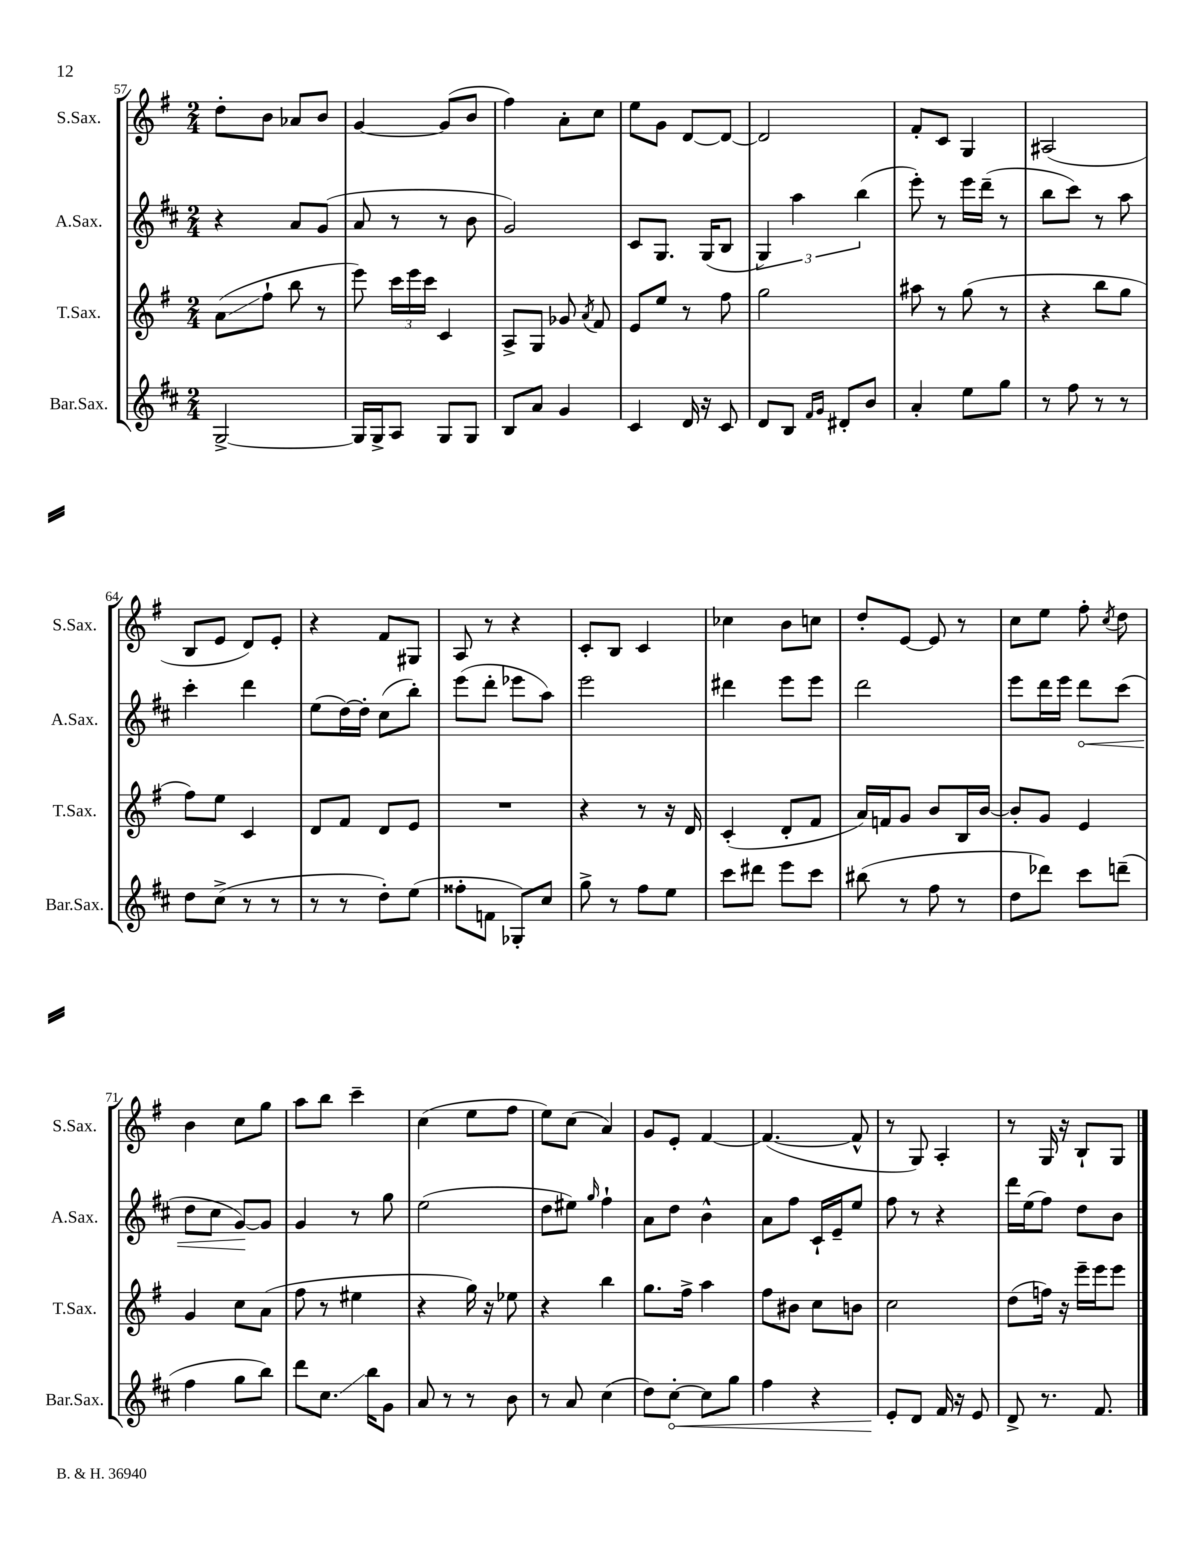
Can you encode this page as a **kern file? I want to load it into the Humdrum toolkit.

**kern	**kern	**kern	**kern
*staff4	*staff3	*staff2	*staff1
*clefG2	*clefG2	*clefG2	*clefG2
*k[f#c#]	*k[f#]	*k[f#c#]	*k[f#]
*M2/4	*M2/4	*M2/4	*M2/4
[2G^	(8a	4r	8dd'
.	8ff#`	.	8b
.	8bb	8a	8a-
.	8r	(8g	8b
=	=	=	=
16G]	8eee)	8a	[4g
16G^	.	.	.
8A	24ccc	8r	.
.	24eee	.	.
.	24ccc	.	.
8G	4c	8r	(8g]
8G	.	8b	8b
=	=	=	=
8B	8A^	2g)	4ff#)
8a	8G	.	.
4g	8g-	.	8a'
.	8qa	.	.
.	8f#	.	8cc
=	=	=	=
4c#	8e	8c#	8ee
.	8ee	8.G	8g
16d	8r	.	[8d
16r	.	(16G	.
8c#	8ff#	8B	8d_
=	=	=	=
8d	2gg	6G)	2d]
8B	.	.	.
.	.	6aa	.
16qqf#	.	.	.
16qqg	.	.	.
8d#'	.	.	.
.	.	(6bb	.
8b	.	.	.
=	=	=	=
4a'	8aa#	8eee')	8f#'
.	8r	8r	8c
8ee	(8gg	16eee	4G
.	.	(16ddd~	.
8gg	8r	8r	.
=	=	=	=
8r	4r	8bb	(2A#
8ff#	.	8ccc#)	.
8r	8bb	8r	.
8r	8gg	8aa	.
=	=	=	=
8dd	8ff#)	4ccc#'	8B
(8cc#^	8ee	.	8e
8r	4c	4ddd	8d)
8r	.	.	8e'
=	=	=	=
8r	8d	(8ee	4r
8r	8f#	[16dd)	.
.	.	16dd']	.
8dd')	8d	(8cc#	8f#
(8ee	8e	8bb')	8G#
=	=	=	=
8ff##'	2r	(8eee	8A
8f	.	8ddd'	8r
8G-')	.	8eee-	4r
8cc#	.	8aa)	.
=	=	=	=
8gg^	4r	2eee	8c'
8r	.	.	8B
8ff#	8r	.	4c
8ee	16r	.	.
.	16d	.	.
=	=	=	=
8ccc#	(4c'	4ddd#	4cc-
8ddd#	.	.	.
8eee	8d'	8eee	8b
8ccc#	8f#	8eee	8cc
=	=	=	=
(8bb#	16a)	2ddd	8dd'
.	16f	.	.
8r	8g	.	[8e
8ff#	8b	.	8e]
8r	16B	.	8r
.	[16b	.	.
=	=	=	=
8dd	8b']	8eee	8cc
8ddd-)	8g	16ddd	8ee
.	.	16eee	.
8ccc#	4e	8ddd	8ff#'
.	.	.	8qcc
(8ddd~	.	(8ccc#	8dd
=	=	=	=
4ff#	4g	8dd	4b
.	.	8cc#	.
8gg	8cc	[8g)	8cc
8bb)	(8a	8g]	8gg
=	=	=	=
8ddd	8ff#	4g	8aa
8.cc#	8r	.	8bb
.	4ee#	8r	4ccc~
16bb	.	.	.
8g	.	8gg	.
=	=	=	=
8a	4r	(2ee	(4cc
8r	.	.	.
8r	16gg)	.	8ee
.	16r	.	.
8b	8ee-	.	8ff#
=	=	=	=
8r	4r	8dd	8ee)
8a	.	8ee#)	(8cc
.	.	16qqgg	.
(4cc#	4bb	4ff#`	4a)
=	=	=	=
8dd)	8.gg	8a	8g
[8cc#'	.	8dd	8e'
.	16ff#^	.	.
8cc#]	4aa	4b^^	[4f#
8gg	.	.	.
=	=	=	=
4ff#	8ff#	8a	(4.f#_
.	8b#	8ff#	.
4r	8cc	16c#`	.
.	.	16e~	.
.	8b	8ee	8f#^^]
=	=	=	=
8e'	2cc	8ff#	8r
8d	.	8r	8G)
16f#	.	4r	4A'
16r	.	.	.
8e	.	.	.
=	=	=	=
8d^	(8dd	16ddd	8r
.	.	(16ee	.
8.r	16ff)	8ff#)	16G
.	16r	.	16r
.	16eee~	8dd	8B`
8.f#	16eee	.	.
.	8eee	8b	8G
==	==	==	==
*-	*-	*-	*-
